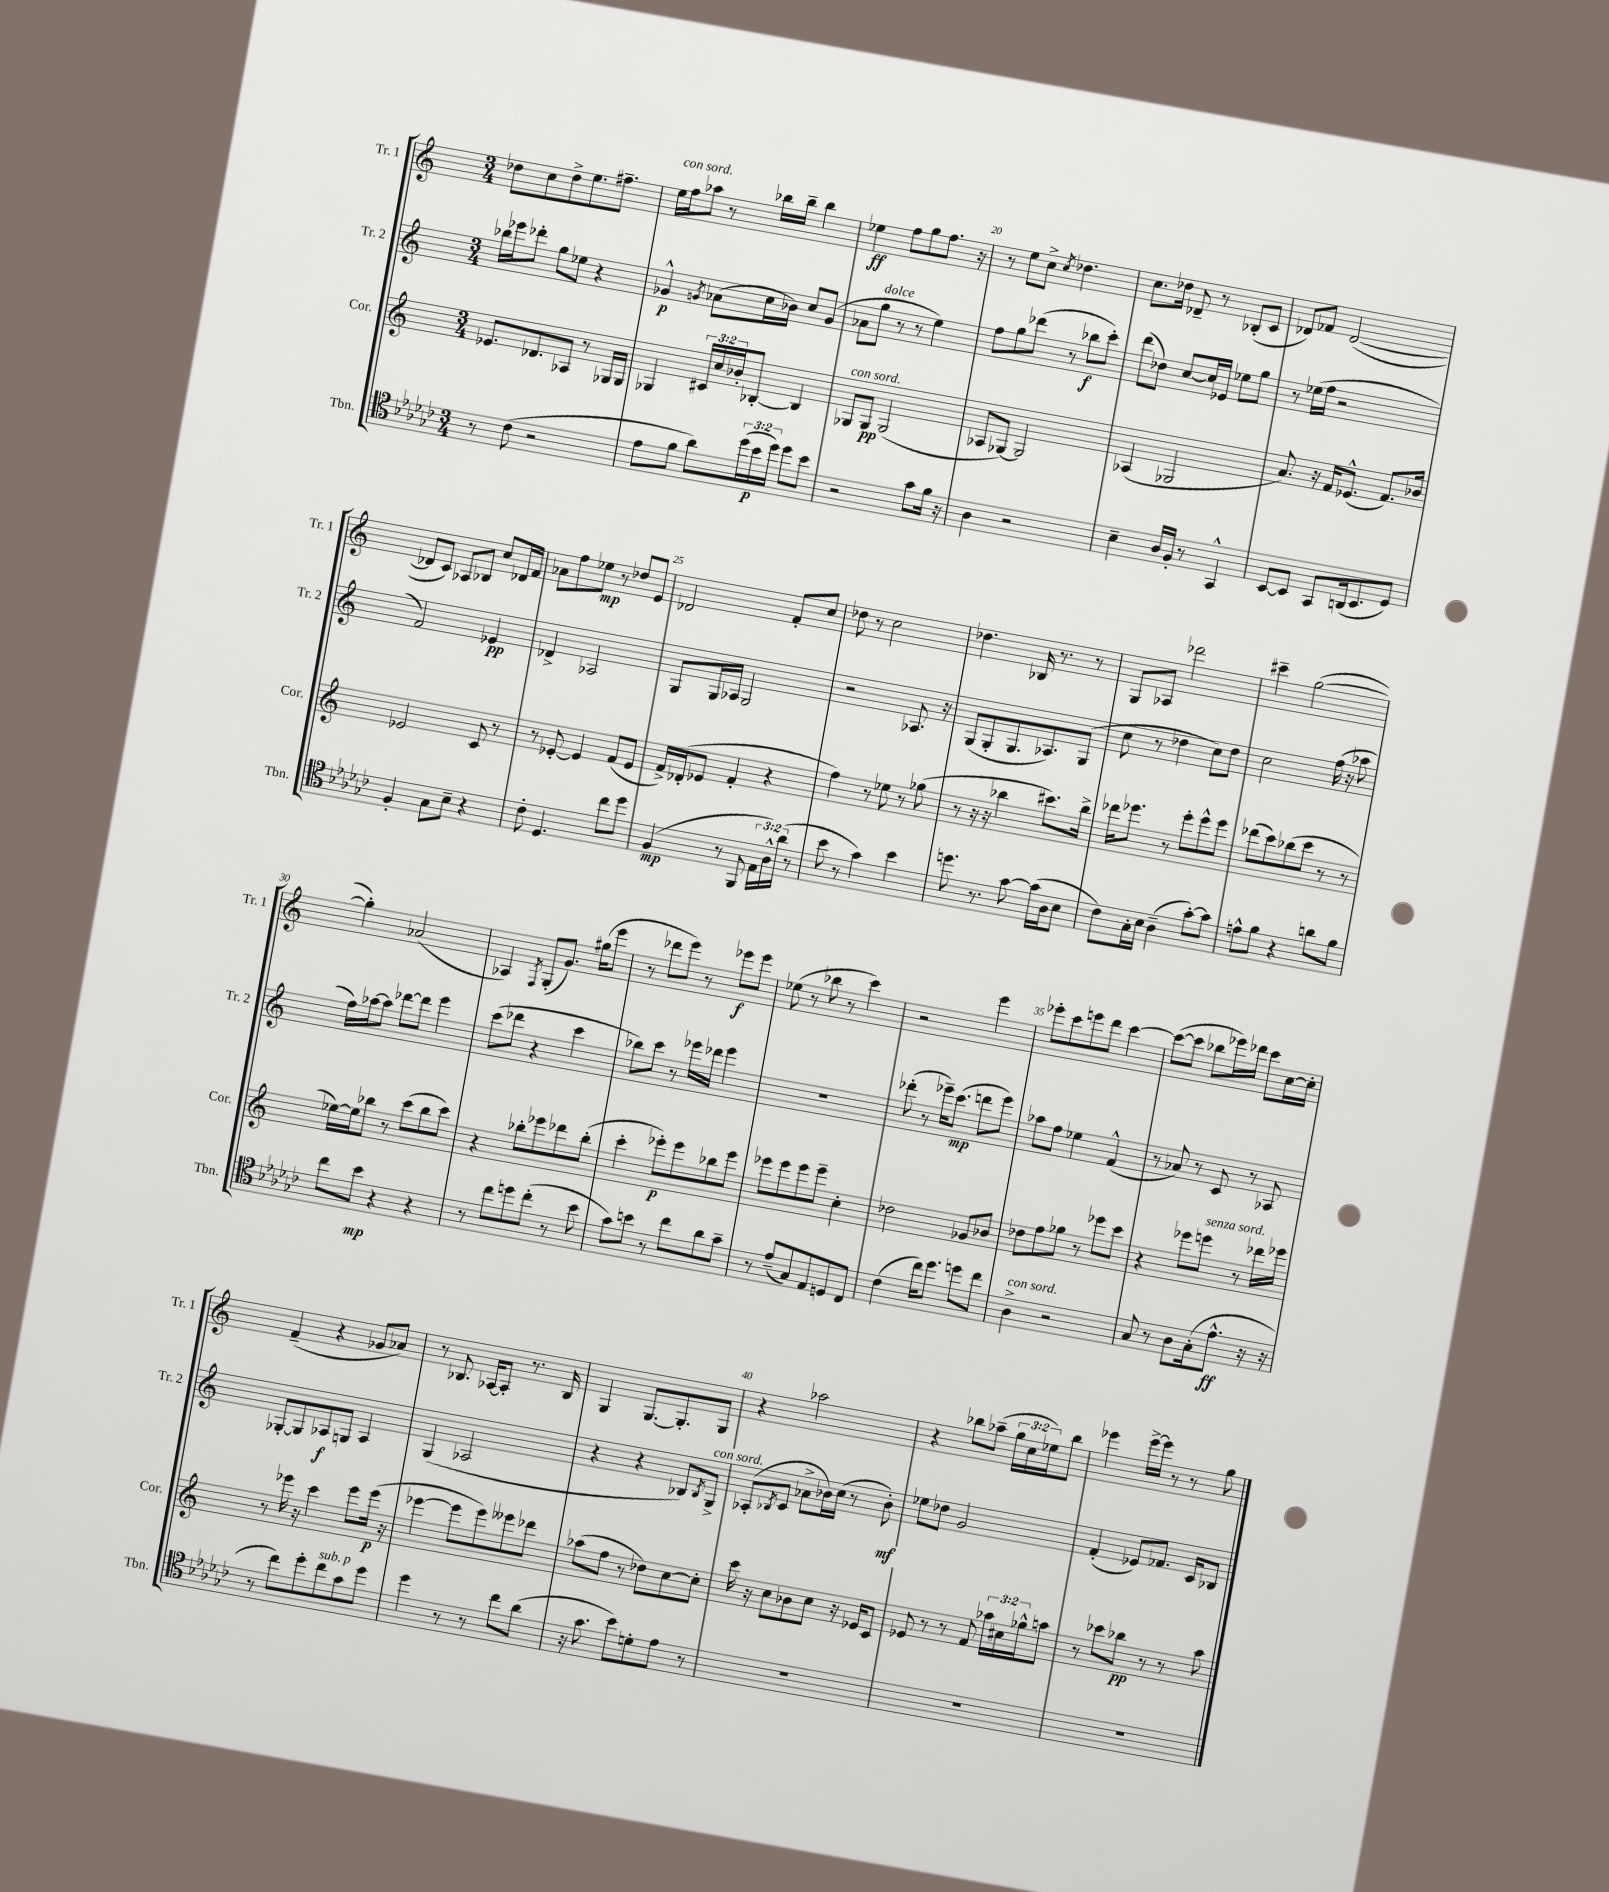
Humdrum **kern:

**kern	**kern	**kern	**kern
*staff4	*staff3	*staff2	*staff1
*clefC4	*clefG2	*clefG2	*clefG2
*k[b-e-a-d-g-c-]	*k[]	*k[]	*k[]
*M3/4	*M3/4	*M3/4	*M3/4
8r	8.e-	16bb-	8dd-
.	.	16eee-	.
(8c-	.	8ddd-'	8cc
.	8.d-	.	.
2r	.	8gg	8dd-^
.	8A-	8ee-	8.ee
.	8r	4r	.
.	.	.	8.ff#~
.	16G-	.	.
.	16G-	.	.
=	=	=	=
8e-	4G-	4g-^^	16ee
.	.	.	16ff
8f	.	.	8aa-
.	.	8qg	.
8a-)	24c#	(8a-	8r
.	24cc	.	.
.	24b-'	.	.
(24dd-	[8B-'	16cc	16bb-
24b-	.	.	.
.	.	16b-)	16bb-~
24dd-)	.	.	.
8dd-	4B-]	8cc	4bb-
8b-	.	(8g	.
=	=	=	=
2r	8G-	8a-	4ee-
.	8G-	8gg	.
.	(2G-	8r	8ff
.	.	8r	8gg
8g-	.	4ee)	8.ff
16f	.	.	.
16r	.	.	16r
=	=	=	=
4A-	8A-	8ff	8r
.	[8G-)	8gg	8ee
2r	2G-]	(8ddd-	8cc^
.	.	.	8qcc
.	.	8r	4.dd-
.	.	8bb-	.
.	.	8ccc')	.
=	=	=	=
4B-~	(4A-	(8ddd	8.cc
.	.	8dd-)	.
.	.	.	16dd-
16A-	2G-	[8cc	8d-~
16F'	.	.	.
8r	.	16cc]	8r
.	.	16e-	.
4GG-^^	.	8ee-	(8B-'
.	.	8gg	8c
=	=	=	=
[8BB-	8.a)	8r	8d-)
8BB-]	.	(16ee-	8f-
.	16r	16ff	.
8GG-	16f	2r	([2d-
.	(8.e-^^	.	.
(16AA	.	.	.
8.BB-	.	.	.
.	8.f)	.	.
8D-)	.	.	.
.	16b-	.	.
=	=	=	=
4F'	2e-	2f)	8d-]
.	.	.	8c)
8G-	.	.	8A-
8B-~	.	.	8B-
4r	8c	4e-	8cc
.	8r	.	16d-
.	.	.	16f
=	=	=	=
8c-'	8r	4d-^	8a-
4.D-	[8e-'	.	8ff
.	4e-]	2A-	8ee-
.	.	.	8r
8cc-	(8f	.	8dd-
8dd-	8e-	.	8e
=	=	=	=
(4F	16f^)	8G	2d-
.	(16d-'	.	.
.	8e-	16G	.
.	.	16A-	.
8r	4f'	2G	.
8FF	.	.	.
24E-	4r	.	8f'
24A-^^)	.	.	.
(24a-	.	.	.
8r	.	.	8cc
=	=	=	=
8b-	4ff)	2r	8dd-
8r	.	.	8r
4g-)	8r	.	2cc
.	8ee-	.	.
4b-	8r	8.A-	.
.	(8gg-	.	.
.	.	16r	.
=	=	=	=
8.dd	8r	(8G	4.dd-
.	16r	8G'	.
8.r	16r	.	.
.	4bb-	8.G	.
[8g-	.	.	16B-
.	.	8.A-)	8.r
(16g-]	8.ccc#)	.	.
16A-	.	.	.
8B-	.	(8G	8r
.	16bb-^	.	.
=	=	=	=
8c-)	16ddd-	8cc	8G
.	8.eee-	.	.
16G-'	.	8r	8A-
16B-	.	.	.
(4A-~	8r	4dd-	2ddd-
.	8eee-'	.	.
[8g-')	8eee-^^	8cc)	.
8g-]	8eee-	8dd-	.
=	=	=	=
8e^^	(8ddd-	2cc	4ccc#~
8f	8ccc)	.	.
4r	(8bb-	.	([2gg
.	8ccc	.	.
8a	8r	(16ff	.
.	.	16r	.
8f	8r	8aa-	.
=	=	=	=
8cc-	[16ee-)	16ff)	4gg'])
.	16ee-]	[16aa-	.
8b-	8bb-	8aa-]	.
4r	8r	[8ddd-	(2a-
.	(8ccc	8ddd-]	.
4r	8bb-	4eee	.
.	8ccc)	.	.
=	=	=	=
8r	4r	(8ccc	4A-)
8cc-	.	8ddd-	.
.	.	.	8qF
8dd	8bb-'	4r	(8G'
(8cc-'	8eee-	.	8.g)
8r	8ddd-	4ccc	.
.	.	.	(16gg#
8b-	(8bb-'	.	8eee
=	=	=	=
8g-)	4ccc'	8bb-)	8r
8b	.	8ccc	8ddd-
8r	8eee-')	8r	8eee)
8cc-	8eee-	16eee-	8r
.	.	16ddd-	.
8a-	8bb-	4eee-	8eee-
8g-~	8eee-	.	8eee-
=	=	=	=
8r	8eee-	2.r	(8ee-
(8e-~	8eee-	.	8r
8G-)	8eee-	.	8bb-
8E-	8eee-~	.	8r
8D	4cc'	.	4ccc)
8C-	.	.	.
=	=	=	=
(4c-	2dd-	(8ddd-'	2r
.	.	8r	.
16cc-)	.	16eee-~)	.
8.dd-	.	(8.ccc	.
8dd	8g-	8ddd	4eee
8cc-	8b-	8eee-)	.
=	=	=	=
4A-^	8dd-	8aa-	8eee-'
.	8ff	8ff	8ccc
2r	8gg-	4ee-	8eee
.	8r	.	8ddd
.	8eee-	(4f^^	[4ccc
.	8ccc	.	.
=	=	=	=
8G-	4r	8r	(8ccc_
8r	.	8a-)	8ccc]
8A-	8eee-	8r	8bb-
(16G-'	8eee	8c	16eee-)
8.e-^^	.	.	16ddd-
.	8r	8r	8ccc
16r	16ddd-	8A-	[16cc
16r	16eee-	.	16cc']
=	=	=	=
8r	8r	[8G-'	(4f~
8cc-)	16eee-	8G-]	.
.	16r	.	.
8dd-'	4ccc	8A-	4r
8cc-	.	8G	.
8g-	8eee-	4A-	8g-
8dd-	(16eee-	.	8a-)
.	16r	.	.
=	=	=	=
4dd-	[4eee-	(4G	8r
.	.	.	8.B-
8r	8eee-]	2A-	.
.	.	.	[16A-
8r	8eee-)	.	8A-']
8cc-	8eee--	.	8.r
(8a-	8ddd-	.	.
.	.	.	16B-
=	=	=	=
16r	(8aa-	4r	4G
8.g-	.	.	.
.	8ff	.	.
8b-)	8r	4r	[8.G
8d'	8dd-)	.	.
.	.	.	8.G']
8e-	[8cc	8B-)	.
.	.	8qB-	.
8r	8cc']	8G^	8G
=	=	=	=
2.r	16ccc	(8A-'	4r
.	16r	.	.
.	.	8qB-	.
.	8cc	8c	.
.	8b-	8a-^	2aa-
.	8cc	16b-)	.
.	.	(16cc	.
.	16r	8r	.
.	16e-	.	.
.	8c	8b-')	.
=	=	=	=
2.r	8e-	8ee-	4r
.	8r	8dd-	.
.	8r	2g	8bb-
.	8f	.	(8aa-~
.	24aa-	.	24gg
.	24cc#	.	24cc
.	24gg-^^	.	24ee-)
.	8aa	.	8bb-
=	=	=	=
2.r	8r	(4f'	4eee-
.	8ccc-	.	.
.	8bb-	8e-)	[16eee-^
.	.	.	16eee-]
.	8r	8.f-	8r
.	8r	.	8r
.	.	16c	.
.	8aa	8B-	8gg
==	==	==	==
*-	*-	*-	*-
